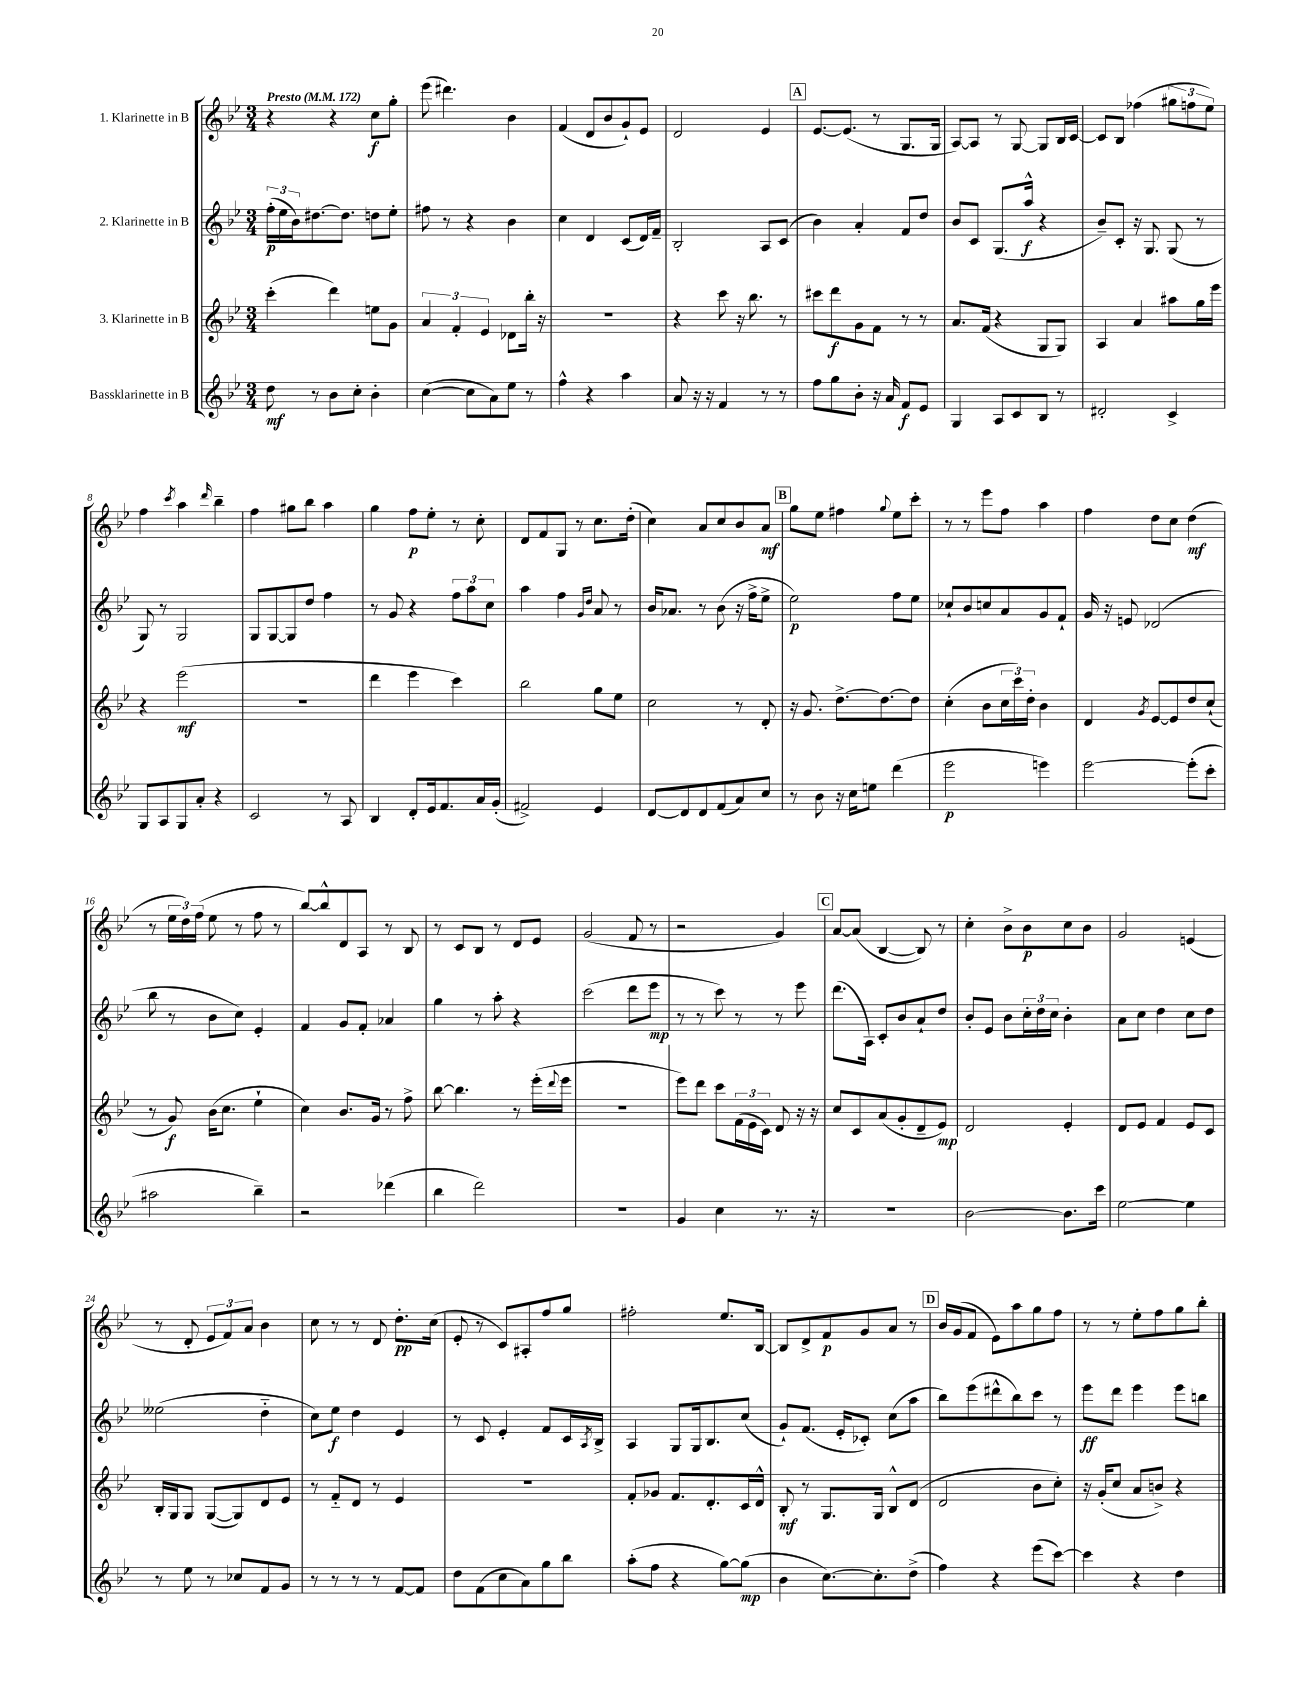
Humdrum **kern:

**kern	**kern	**kern	**kern
*staff4	*staff3	*staff2	*staff1
*clefG2	*clefG2	*clefG2	*clefG2
*k[b-e-]	*k[b-e-]	*k[b-e-]	*k[b-e-]
*M3/4	*M3/4	*M3/4	*M3/4
*MM172	*MM172	*MM172	*MM172
8dd\	(4ccc'\	(24ff'\LL	4r
.	.	24ee-\	.
.	.	24b-\J)	.
8r	.	[8.dd#\	.
8b-\L	4ddd\)	.	4r
.	.	8.dd#\]J	.
8cc'\J	.	.	.
4b-'\	8ee\L	8dd\L	8cc\L
.	8g\J	8ee-'\J	8gg'\J
=	=	=	=
([4cc\	6a/	8ff#\	(8eee-\
.	.	8r	4.ddd#\)
.	6f'/	.	.
8cc\]L	.	4r	.
.	6e-/	.	.
8a\)	.	.	.
8ee-\J	8d-\L	4b-\	4b-\
8r	16bb-'\Jk	.	.
.	16r	.	.
=	=	=	=
4ff^^\	2.r	4cc\	(4f/
4r	.	4d/	8d/L
.	.	.	8b-/
4aa\	.	(8c/L	8g`/)
.	.	16d/L)	8e-/J
.	.	16f~/JJ	.
=	=	=	=
8a/	4r	2B-'/	2d/
16r	.	.	.
16r	.	.	.
4f/	8ccc\	.	.
.	16r	.	.
.	8.bb-\	.	.
8r	.	8A/L	4e-/
8r	8r	(8c/J	.
=	=	=	=
8ff\L	8ccc#\L	4b-\)	[8.e-/L
8gg\	8ddd\	.	.
.	.	.	(8.e-/]J
8b-'\J	8g\	4a'/	.
16r	8f\J	.	8r
16a/	.	.	.
8f/L	8r	8f/L	8.G/L
8e-/J	8r	8dd/J	.
.	.	.	16G/Jk
=	=	=	=
4G/	8.a/L	8b-/L	[8A/L)
.	.	8c/J	8A/]J
.	(16f/Jk	.	.
8A/L	4r	(8.G/L	8r
8c/	.	.	[8G/
.	.	16aa^^/Jk	.
8B-/J	8G/L	4r	8G/]L
8r	8G/J)	.	16B-/L
.	.	.	[16c/JJ
=	=	=	=
2d#'/	4A/	8b-~/L)	8c/]L
.	.	8c'/J	8B-/J
.	4a/	16r	(4ff-\
.	.	8.G/	.
4c^/	8aa#\L	(8G/	12gg#\L
.	.	.	12ff\
.	16gg\L	8r	.
.	.	.	12ee-\J)
.	16eee-\JJ	.	.
=	=	=	=
8G/L	4r	8G/)	4ff\
8A/	.	8r	.
.	.	.	8qccc/
8G/	(2eee-\	2G/	4aa\
8a'/J	.	.	.
.	.	.	16qqddd/
4r	.	.	4bb-~\
=	=	=	=
2c/	2.r	8G/L	4ff\
.	.	[8G/	.
.	.	8G/]	8gg#\L
.	.	8dd/J	8bb-\J
8r	.	4ff\	4aa\
8A/	.	.	.
=	=	=	=
4B-/	4ddd\	8r	4gg\
.	.	8g/	.
8d'/L	4eee-\	4r	8ff\L
16e-/k	.	.	8ee-'\J
8.f/	.	.	.
.	4ccc\)	12ff\L	8r
.	.	12aa\	.
16a/L	.	.	8cc'\
.	.	12cc\J	.
(16g'/JJ	.	.	.
=	=	=	=
2f#^/)	2bb-\	4aa\	8d/L
.	.	.	8f/
.	.	4ff\	8G/J
.	.	.	8r
.	.	16qqg/LL	.
.	.	16qqdd/JJ	.
4e-/	8gg\L	8a/	8.cc\L
.	8ee-\J	8r	.
.	.	.	(16dd'\Jk
=	=	=	=
[8d/L	2cc\	16b-/LK	4cc\)
.	.	8.a-/J	.
8d/]	.	.	.
8d/	.	8r	8a/L
(8f/	.	(8b-\	8cc/
8a/)	8r	16r	8b-/
.	.	16ff^\LK	.
8cc/J	8d'/	8ee-^\J	8a/J
=	=	=	=
8r	16r	2ee-\)	8gg\L
.	8.g/	.	.
8b-\	.	.	8ee-\J
16r	[8.dd^\L	.	4ff#\
16cc\LK	.	.	.
8ee\J	.	.	.
.	8.dd\_	.	.
.	.	.	8qqgg/
(4ddd\	.	8ff\L	8ee-\L
.	8dd\]J	8ee-\J	8ccc'\J
=	=	=	=
2eee-\	(4cc'\	8cc-`/L	8r
.	.	8b-/	8r
.	8b-\L	8cc/	8eee-\L
.	24cc\L	8a/	8ff\J
.	24ccc\)	.	.
.	24dd'\JJ	.	.
4eee\)	4b-\	8g/	4aa\
.	.	8f`/J	.
=	=	=	=
[2eee-\	4d/	16g/	4ff\
.	.	16r	.
.	.	8e/	.
.	8qg/	.	.
.	[8e-/L	(2d-/	8dd\L
.	8e-/]	.	8cc\J
(8eee-'\]L	8dd/	.	(4dd\
8ccc'\J	(8cc`/J	.	.
=	=	=	=
2aa#\	8r	8bb-\	8r
.	8g/)	8r	24ee-\LL
.	.	.	24dd\)
.	.	.	(24ff\JJ
.	(16b-\LK	8b-\L	8ee-\
.	8.cc\J	.	.
.	.	8cc\J)	8r
4bb-~\)	4ee-`\	4e-'/	8ff\
.	.	.	8r
=	=	=	=
2r	4cc\)	4f/	[8bb-/L)
.	.	.	8bb-^^/]
.	8.b-/L	8g/L	8d/
.	.	8f'/J	8A/J
.	16g/Jk	.	.
(4ddd-\	8r	4a-/	8r
.	8ff^\	.	8B-/
=	=	=	=
4bb-\	[8bb-\	4gg\	8r
.	4.bb-\]	.	8c/L
2ddd\)	.	8r	8B-/J
.	.	8aa'\	8r
.	8r	4r	8d/L
.	(16eee-'\LL	.	8e-/J
.	8qqddd/	.	.
.	16eee-\JJ	.	.
=	=	=	=
2.r	2.r	(2ccc\	(2g/
.	.	8ddd\L	8f/
.	.	8eee-\J	8r
=	=	=	=
4g/	8eee-\L)	8r	2r
.	8ddd\J	8r	.
4cc\	8ccc\L	8ccc\)	.
.	(24f\L	8r	.
.	24e-\	.	.
.	24c\JJ)	.	.
8.r	8d/	8r	4g/)
.	16r	8eee-\	.
16r	16r	.	.
=	=	=	=
2.r	8cc/L	(8.ddd\L	[8a/L
.	8c/	.	(8a/]J
.	.	16A\Jk)	.
.	(8a/	8c'/L	[4B-/
.	8g'/	8b-/	.
.	8d~/	8a`/	8B-/])
.	8e-/J)	8dd/J	8r
=	=	=	=
[2b-\	2d/	8b-'/L	4cc'\
.	.	8e-/J	.
.	.	8b-\L	8b-^\L
.	.	24cc'\L	8b-\
.	.	24dd\	.
.	.	24cc\JJ	.
8.b-\]L	4e-'/	4b-'\	8cc\
.	.	.	8b-\J
16ccc\Jk	.	.	.
=	=	=	=
[2ee-\	8d/L	8a\L	2g/
.	8e-/J	8cc\J	.
.	4f/	4dd\	.
4ee-\]	8e-/L	8cc\L	(4e/
.	8c/J	8dd\J	.
=	=	=	=
8r	16B-'/LL	(2ee--\	8r
.	16G/J	.	.
8ee-\	8G/J	.	8d'/
8r	([8G/L	.	12e-/L
.	.	.	12f/)
8cc-/L	8G/])	.	.
.	.	.	12a/J
8f/	8d/	4dd'~\	4b-\
8g/J	8e-/J	.	.
=	=	=	=
8r	8r	8cc\L)	8cc\
8r	8f'~/L	8ee-\J	8r
8r	8d/J	4dd\	8r
8r	8r	.	8d/
[8f/L	4e-/	4e-/	8.dd'\L
8f/]J	.	.	.
.	.	.	(16cc\Jk
=	=	=	=
8dd\L	2.r	8r	8e-'/
(8f\	.	8c/	8r
8cc\	.	4e-'/	8c/L)
8a\)	.	.	8A#'/
8gg\	.	8f/L	8ff/
8bb-\J	.	16c/L	8gg/J
.	.	8qA/	.
.	.	16B-^/JJ	.
=	=	=	=
(8aa'\L	8f'/L	4A/	2ff#'\
8ff\J	8g-/J	.	.
4r	8.f/L	8G/L	.
.	.	16G/k	.
.	8.d'/	8.B-/	.
[8gg\L)	.	.	8.ee-/L
(8gg\]J	16c/L	(8cc/J	.
.	16d^^/JJ	.	[16B-/Jk
=	=	=	=
4b-\	8B-'/	8g`/L)	8B-/]L
.	8r	(8.f/J	8d^/
[8.cc\L)	8.G/L	.	8f/
.	.	16e-'/LK	.
.	.	8c-'/J)	8g/
8.cc'\]	16G/Jk	.	.
.	8B-^^/L	(8cc\L	8a/J
(8dd^\J	(8d/J	8aa\J	8r
=	=	=	=
4ff\)	2d/	8bb-\L)	16b-/LL
.	.	.	(16g/J
.	.	(8eee-\	8f/J
4r	.	8ddd#^^\	8e-\L)
.	.	8bb-\)	8aa\
(8eee-\L	8b-\L	8ccc\J	8gg\
[8ccc\J)	8cc'\J)	8r	8ff\J
=	=	=	=
4ccc\]	16r	8eee-\L	8r
.	(16g'/LK	.	.
.	8cc/J	8ddd\J	8r
4r	8a/L	4eee-\	8ee-'\L
.	8b^/J)	.	8ff\
4dd\	4r	8eee-\L	8gg\
.	.	8bb\J	8bb-'\J
==	==	==	==
*-	*-	*-	*-
